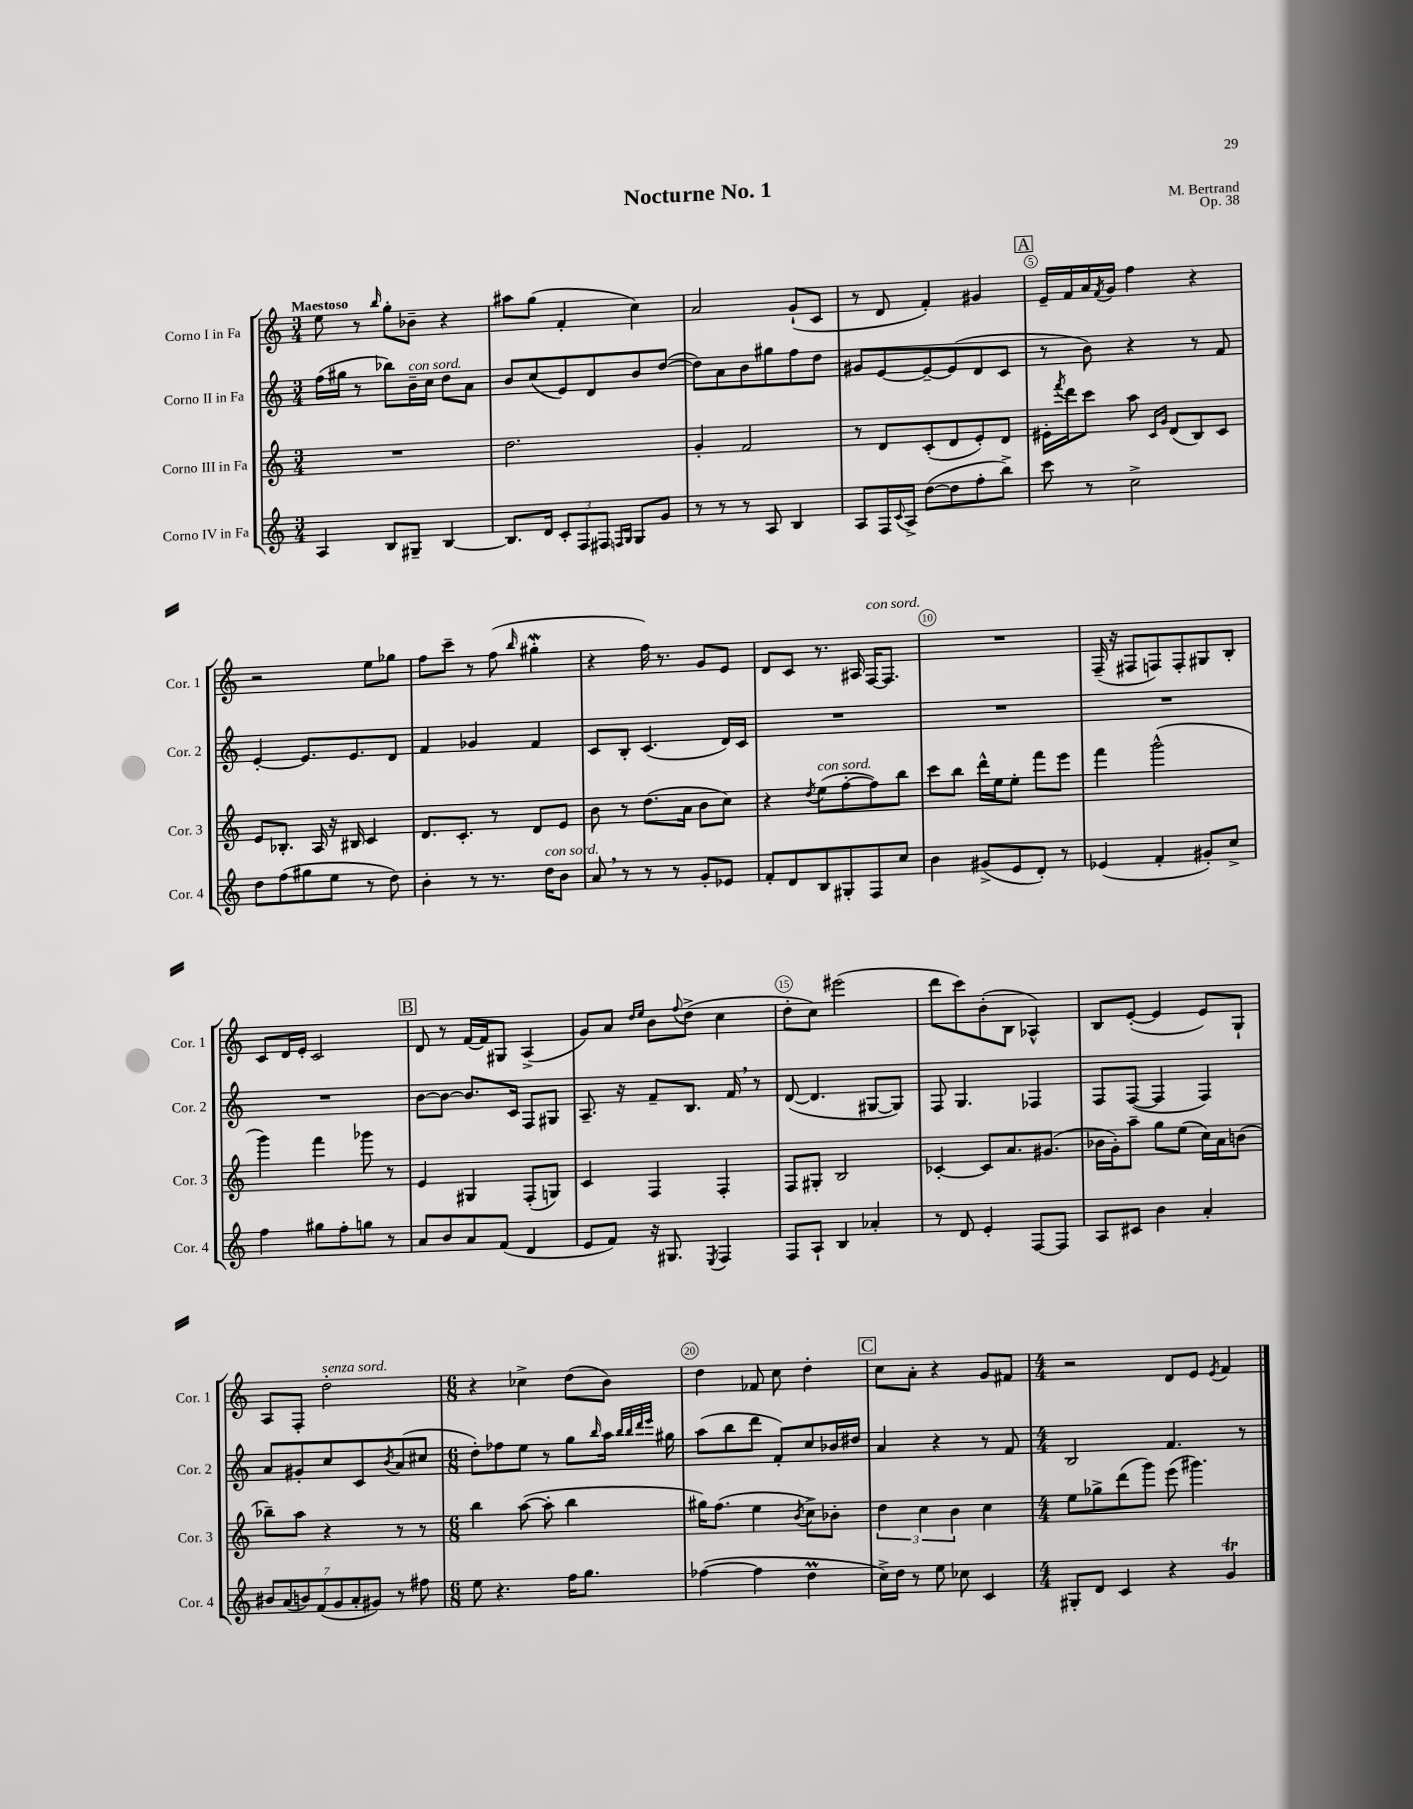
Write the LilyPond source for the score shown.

\header { title = "Nocturne No. 1" composer = "M. Bertrand" opus = "Op. 38" }
<<
\new StaffGroup <<
\new Staff = "s0" \with { instrumentName = "Corno I in Fa" shortInstrumentName = "Cor. 1" } {
    \clef treble \key c \major \numericTimeSignature \time 3/4 \tempo "Maestoso"
    e''8 r8 \grace { b''16 } g''8-. bes'8-- r4 |
    ais''8 g''8( f'4-. c''4) |
    a'2 g'8-!( c'8 |
    r8 d'8 f'4-.) gis'4 |
    \mark \markup { \box "A" } e'16-- f'16 a'16 \acciaccatura { f'8 } g'16 f''4 r4 |
    r2 e''8 ges''8 |
    f''8 c'''8-- r8 f''8( \grace { b''16 } gis''4-.\mordent |
    r4 f''16) r8. g'8 e'8 |
    d'8 c'8 r8. ais16 f16~^\markup { \italic "con sord." } f8. |
    R2. |
    f16--( r16 fis8 f8) f8-. gis8 b8-. |
    c'8 d'16 e'16-. c'2 |
    \mark \markup { \box "B" } d'8 r8 f'16~ f'16 gis8 a4->( |
    g'8) a'8 \grace { d''16 e''16 } b'8 \appoggiatura { f''8 } d''8->( c''4 |
    d''8-. c''8) eis'''2( |
    d'''8 c'''8) b'8-.( b8 aes4-^) |
    b8 e'8~-.( e'4 e'8) g8-! |
    a8 f8-. d''2-.^\markup { \italic "senza sord." } |
    \numericTimeSignature \time 6/8 r4 ces''4-> d''8( b'8) |
    d''4 fes'8 c''8 d''4-. |
    \mark \markup { \box "C" } c''8 a'8-. r4 g'8 fis'8 |
    \numericTimeSignature \time 4/4 r2 d'8 e'8 \acciaccatura { e'8 } f'4 \bar "|." |
}
\new Staff = "s1" \with { instrumentName = "Corno II in Fa" shortInstrumentName = "Cor. 2" } {
    \clef treble \key c \major \numericTimeSignature \time 3/4
    f''16( gis''16 r8 bes''8) b'16--^\markup { \italic "con sord." } c''16 d''8 a'8 |
    b'8 c''8( e'8) d'8 b'8 d''8~( |
    d''8) a'8 b'8 gis''8 f''8 d''8 |
    gis'8 e'8~ e'8~-- e'8( d'8 c'8 |
    \mark \markup { \box "A" } r8 b'8) r4 r8 f'8 |
    e'4~-. e'8. e'8. d'8 |
    f'4 ges'4 f'4 |
    c'8 b8-. c'4.( d'16) c'16 |
    R2. |
    R2. |
    R2. |
    R2. |
    \mark \markup { \box "B" } b'8~ b'8~ b'8. c'16 f8 gis8 |
    a8.-- r16 f'8-- b8. f'16 \breathe r8 |
    d'8~( d'4. gis8~ gis8) |
    f8 g4. fes4 |
    f8 f8~( f4 f4) |
    a'8 gis'8-. c''8 c'8 \acciaccatura { b'8 } a'8( cis''8 |
    \numericTimeSignature \time 6/8 d''8-.) fes''8 e''8 r8 g''8 \grace { b''16 } a''16 \grace { b''32 b''32 d'''32 e'''32 } gis''16 |
    a''8( b''8 d'''8 f'8-.) c''8 bes'16 dis''16 |
    \mark \markup { \box "C" } a'4 r4 r8 f'8 |
    \numericTimeSignature \time 4/4 b2 f'4. r8 \bar "|." |
}
\new Staff = "s2" \with { instrumentName = "Corno III in Fa" shortInstrumentName = "Cor. 3" } {
    \clef treble \key c \major \numericTimeSignature \time 3/4
    R2. |
    d''2. |
    g'4-. f'2 |
    r8 d'8 c'8-.( d'8 e'8-.) d'8 |
    \mark \markup { \box "A" } eis'16-. \acciaccatura { f'''8 } d'''16 c'''8 a''8 \grace { c'16 g'16 } d'8( b8) c'8 |
    e'8 bes8.-. a16 r16 bis16 c'4 |
    d'8. c'8.-. r8 d'8 e'8 |
    b'8 r8 d''8.( a'16 b'8 c''8) |
    r4 \acciaccatura { d''8 } e''8^\markup { \italic "con sord." }( f''8~-. f''8) b''8 |
    c'''8 b''8 d'''16-^ e''16 e''8-. f'''8 e'''8 |
    f'''4 g'''2-^( |
    g'''4) f'''4 ges'''8 r8 |
    \mark \markup { \box "B" } e'4 gis4 f8-.( g8) |
    c'4 f4 f4-. |
    f8 gis8-. b2 |
    ces'4~-. ces'8 a'8. gis'8.( |
    bes'16 g'16-.) a''8-- g''8 e''8( c''16) a'16 b'8( |
    bes''8--) a''8 r4 r8 r8 |
    \numericTimeSignature \time 6/8 b''4 a''8~( a''8-. b''4 |
    gis''16) f''8.( e''4 \acciaccatura { b'8 } c''8->) bes'8-. |
    \mark \markup { \box "C" } \tuplet 3/2 { d''4 c''4 b'4 } c''4 |
    \numericTimeSignature \time 4/4 e''8 ges''8-> d'''8( g'''8) e'''8( gis'''4.) \bar "|." |
}
\new Staff = "s3" \with { instrumentName = "Corno IV in Fa" shortInstrumentName = "Cor. 4" } {
    \clef treble \key c \major \numericTimeSignature \time 3/4
    a4 b8 gis8-- b4~ |
    b8. d'16 \tuplet 3/2 { c'8-. f8 fis8 } \grace { f16 g16 } g8 g'8 |
    r8 r8 r8 a8 b4 |
    a8 f16 \appoggiatura { c'8 } a16-> d''8~( d''8 f''8-. b''8->) |
    \mark \markup { \box "A" } c'''8 r8 c''2-> |
    d''8 f''8( gis''8 e''8 r8 d''8) |
    b'4-. r8 r8. d''16^\markup { \italic "con sord." } b'8 |
    a'8 \breathe r8 r8 r8 g'8-. ees'8 |
    f'8-. d'8 b8 gis8-. f8 c''8 |
    b'4 gis'8->( e'8 d'8-.) r8 |
    ees'4( f'4-. gis'8-.) c''8-> |
    f''4 gis''8 f''8-. g''8 r8 |
    \mark \markup { \box "B" } a'8 b'8 a'8 f'8( d'4 |
    e'8 f'8) r16 gis8. \acciaccatura { e8 } f4 |
    f8 a8-! b4 aes'4-. |
    r8 d'8 e'4-. f8~ f8 |
    a8 cis'8 b'4 a'4-. |
    \tuplet 7/4 { bis'8 a'8( b'8) f'8( g'8 a'8-. gis'8) } r8 fis''8 |
    \numericTimeSignature \time 6/8 e''8 r4. f''16 g''8. |
    fes''4~( fes''4 d''4\prall |
    \mark \markup { \box "C" } c''16->) d''16 r8 e''8 ces''8 c'4 |
    \numericTimeSignature \time 4/4 gis8-. d'8 c'4 r4 g'4\trill \bar "|." |
}
>>
>>
\layout { \context { \Score \override BarNumber.break-visibility = ##(#f #t #t) barNumberVisibility = #(every-nth-bar-number-visible 5) \override BarNumber.stencil = #(make-stencil-circler 0.1 0.3 ly:text-interface::print) } }
